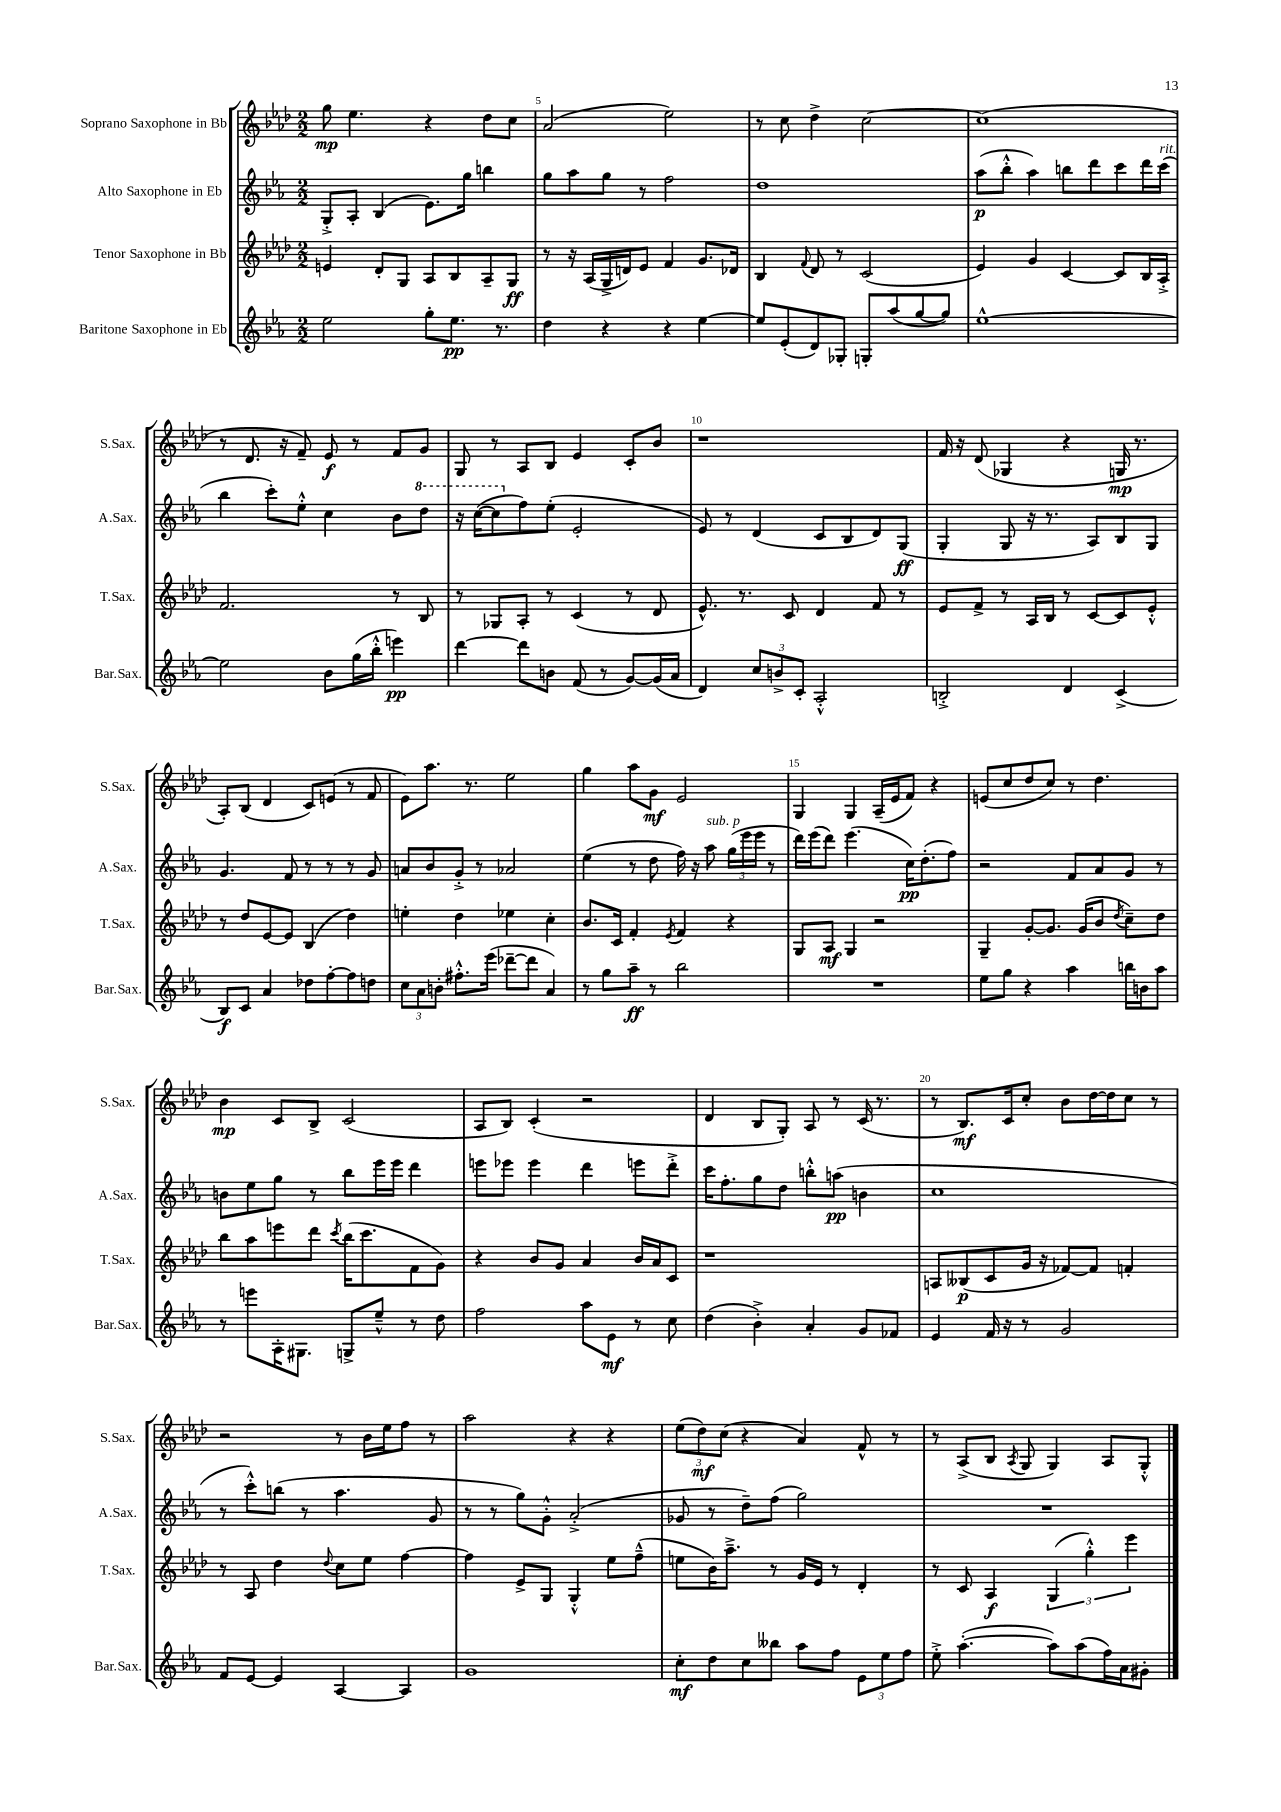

**kern	**dynam	**kern	**dynam	**kern	**dynam	**kern	**dynam
*part4	*part4	*part3	*part3	*part2	*part2	*part1	*part1
*staff4	*staff4	*staff3	*staff3	*staff2	*staff2	*staff1	*staff1
*I"Baritone Saxophone in Eb	*	*I"Tenor Saxophone in Bb	*	*I"Alto Saxophone in Eb	*	*I"Soprano Saxophone in Bb	*
*I'Bar.Sax.	*	*I'T.Sax.	*	*I'A.Sax.	*	*I'S.Sax.	*
*clefG2	*	*clefG2	*	*clefG2	*	*clefG2	*
*k[b-e-a-]	*	*k[b-e-a-d-]	*	*k[b-e-a-]	*	*k[b-e-a-d-]	*
*M2/2	*	*M2/2	*	*M2/2	*	*M2/2	*
=4	=4	=4	=4	=4	=4	=4	=4
2ee-\	.	4en/	.	8G'^/L	.	8gg\	mp
.	.	.	.	8A-'/J	.	4.ee-\	.
.	.	8d-'/L	.	(4B-/	.	.	.
.	.	8G/J	.	.	.	.	.
8gg'\L	.	8A-/L	.	8.e-\L)	.	4r	.
8.ee-\J	pp	8B-/	.	.	.	.	.
.	.	.	.	16gg\Jk	.	.	.
.	.	8A-~/	.	4bbn\	.	8dd-\L	.
8.r	.	.	.	.	.	.	.
.	.	8G/J	ff	.	.	8cc\J	.
=5	=5	=5	=5	=5	=5	=5	=5
4dd\	.	8r	.	8gg\L	.	(2a-/	.
.	.	16r	.	8aa-\	.	.	.
.	.	(16A-/LL	.	.	.	.	.
4r	.	16G^/	.	8gg\J	.	.	.
.	.	16dn/J)	.	.	.	.	.
.	.	8e-/J	.	8r	.	.	.
4r	.	4f/	.	2ff\	.	2ee-\)	.
[4ee-\	.	8.g/L	.	.	.	.	.
.	.	16d-X/Jk	.	.	.	.	.
=6	=6	=6	=6	=6	=6	=6	=6
8ee-/L]	.	4B-/	.	1dd	.	8r	.
(8e-'/	.	.	.	.	.	8cc\	.
.	.	8qqf/	.	.	.	.	.
8d/)	.	8d-/	.	.	.	4dd-^\	.
8G-X'/J	.	8r	.	.	.	.	.
8Gn'/L	.	(2c/	.	.	.	[2cc\	.
(8aa-/	.	.	.	.	.	.	.
[8gg/	.	.	.	.	.	.	.
8gg/J])	.	.	.	.	.	.	.
=7	=7	=7	=7	=7	=7	=7	=7
[1ee-^^	.	4e-/)	.	(8aa-\L	p	(1cc]	.
.	.	.	.	8bb-'^^\J	.	.	.
.	.	4g/	.	4aa-\)	.	.	.
.	.	[4c/	.	8bbn\L	.	.	.
.	.	.	.	8ddd\	.	.	.
.	.	8c/L]	.	8ccc\	.	.	.
.	.	16B-/L	.	16ddd\L	.	.	.
!	!	!	!	!LO:TX:a:i:t=rit.	!	!	!
.	.	16A-'^/JJ	.	(16ccc\JJ	.	.	.
!!LO:LB:g=z
=8	=8	=8	=8	=8	=8	=8	=8
2ee-\]	.	2.f/	.	4bb-\	.	8r	.
.	.	.	.	.	.	8.d-/	.
.	.	.	.	8ccc'\L)	.	.	.
.	.	.	.	.	.	16r	.
.	.	.	.	8ee-'^^\J	.	8f~/)	.
8b-\L	.	.	.	4cc\	.	8e-/	f
(16gg\L	.	.	.	.	.	8r	.
16bb-'^^\JJ	.	.	.	.	.	.	.
4eeen\)	pp	8r	.	8b-\L	.	8f/L	.
*	*	*	*	*8va	*	*	*
.	.	8B-/	.	8ddd\J	.	8g/J	.
=9	=9	=9	=9	=9	=9	=9	=9
[4ddd\	.	8r	.	16r	.	8G/	.
.	.	.	.	([16ccc\KL	.	.	.
.	.	8G-X/L	.	8ccc\]	.	8r	.
*	*	*	*	*X8va	*	*	*
8ddd\L]	.	8A-'/J	.	8ff\)	.	8A-/L	.
8bn\J	.	8r	.	(8ee-'\J	.	8B-/J	.
(8f/	.	(4c/	.	2e-'/	.	4e-/	.
8r	.	.	.	.	.	.	.
[8g/L)	.	8r	.	.	.	8c'/L	.
(16g/L]	.	8d-/	.	.	.	8b-/J	.
16a-/JJ	.	.	.	.	.	.	.
=10	=10	=10	=10	=10	=10	=10	=10
4d/)	.	8.e-^^/)	.	8e-/)	.	1r	.
.	.	.	.	8r	.	.	.
.	.	8.r	.	.	.	.	.
12cc/L	.	.	.	(4d/	.	.	.
12bn^/	.	.	.	.	.	.	.
.	.	8c/	.	.	.	.	.
12c'/J	.	.	.	.	.	.	.
2A-'^^/	.	4d-/	.	8c/L	.	.	.
.	.	.	.	8B-/	.	.	.
.	.	8f/	.	8d/)	.	.	.
.	.	8r	.	(8G/J	ff	.	.
=11	=11	=11	=11	=11	=11	=11	=11
2Bn'^/	.	8e-/L	.	4G'/	.	16f/	.
.	.	.	.	.	.	16r	.
.	.	8f^/J	.	.	.	(8d-/	.
.	.	8r	.	8G/	.	4G-X/	.
.	.	16A-/LL	.	16r	.	.	.
.	.	16B-/JJ	.	8.r	.	.	.
4d/	.	8r	.	.	.	4r	.
.	.	[8c/L	.	8A-/L)	.	.	.
(4c^/	.	8c/]	.	8B-/	.	16Gn/	mp
.	.	.	.	.	.	8.r	.
.	.	8e-'^^/J	.	8G/J	.	.	.
!!LO:LB:g=z
=12	=12	=12	=12	=12	=12	=12	=12
8B-/L)	f	8r	.	4.g/	.	8A-'/L)	.
8c/J	.	8dd-/L	.	.	.	(8B-/J	.
4a-/	.	[8e-/	.	.	.	4d-/	.
.	.	8e-/J]	.	8f/	.	.	.
8dd-X\L	.	(4B-/	.	8r	.	8c/L)	.
[8ff'\	.	.	.	8r	.	(8en/J	.
8ff\]	.	4dd-\)	.	8r	.	8r	.
8ddn\J	.	.	.	8g/	.	8f/	.
=13	=13	=13	=13	=13	=13	=13	=13
12cc\L	.	4een'\	.	8an/L	.	8e-\L)	.
12a-\	.	.	.	.	.	.	.
.	.	.	.	8b-/	.	8.aa-\J	.
12bn'\J	.	.	.	.	.	.	.
8.ff#X'^^\L	.	4dd-\	.	8g'^/J	.	.	.
.	.	.	.	.	.	8.r	.
.	.	.	.	8r	.	.	.
(16eee-\Jk	.	.	.	.	.	.	.
[8ddd-X~\L	.	4ee-X\	.	2a-X/	.	2ee-\	.
8ddd-\J]	.	.	.	.	.	.	.
4a-/)	.	4cc'\	.	.	.	.	.
=14	=14	=14	=14	=14	=14	=14	=14
8r	.	8.b-/L	.	(4ee-\	.	4gg\	.
8gg\L	.	.	.	.	.	.	.
.	.	16c/Jk	.	.	.	.	.
8aa-~\J	ff	4f'/	.	8r	.	8aa-\L	.
8r	.	.	.	8dd\	.	8g\J	mf
.	.	8qe-/	.	.	.	.	.
2bb-\	.	4f/	.	16ff\)	.	2e-/	.
.	.	.	.	16r	.	.	.
!	!	!	!	!LO:TX:a:i:t=sub. p	!	!	!
.	.	.	.	8aa-\	.	.	.
.	.	4r	.	(24gg\LL	.	.	.
.	.	.	.	24eee-\	.	.	.
.	.	.	.	24eee-\JJ	.	.	.
.	.	.	.	8r	.	.	.
=15	=15	=15	=15	=15	=15	=15	=15
1r	.	8G/L	.	16ddd\LL)	.	4G/	.
.	.	.	.	(16eee-\J	.	.	.
.	.	8A-/J	mf	8ddd\J)	.	.	.
.	.	4G/	.	(4.eee-\	.	4G/	.
.	.	2r	.	.	.	(16A-~/LL	.
.	.	.	.	.	.	16e-/J	.
.	.	.	.	16cc\KL)	pp	8f/J)	.
.	.	.	.	(8.dd'\	.	.	.
.	.	.	.	.	.	4r	.
.	.	.	.	8ff\J)	.	.	.
=16	=16	=16	=16	=16	=16	=16	=16
8ee-\L	.	4G~/	.	2r	.	(8en/L	.
8gg\J	.	.	.	.	.	8cc/	.
4r	.	[8g'/L	.	.	.	8dd-/	.
.	.	8.g/J]	.	.	.	8cc/J)	.
4aa-\	.	.	.	8f/L	.	8r	.
.	.	(16g/KL	.	.	.	.	.
.	.	8b-/J	.	8a-/	.	4.dd-\	.
.	.	8qdd-/	.	.	.	.	.
16bbn\LL	.	8cc~\L)	.	8g/J	.	.	.
16bn\J	.	.	.	.	.	.	.
8aa-\J	.	8dd-\J	.	8r	.	.	.
!!LO:LB:g=z
=17	=17	=17	=17	=17	=17	=17	=17
8r	.	8bb-\L	.	8bn\L	.	4b-\	mp
8eeen\L	.	8aa-\	.	8ee-\	.	.	.
16A-'\K	.	8eeen\	.	8gg\J	.	8c/L	.
8.G#X\J	.	.	.	.	.	.	.
.	.	8ddd-\J	.	8r	.	8B-^/J	.
.	.	8qccc/	.	.	.	.	.
8Gn^/L	.	(16bb-\KL	.	8bb-\L	.	(2c/	.
.	.	8.ccc\	.	.	.	.	.
8ee-~^^/J	.	.	.	16eee-\L	.	.	.
.	.	.	.	16eee-\JJ	.	.	.
8r	.	8f\	.	4ddd\	.	.	.
8dd\	.	8g\J)	.	.	.	.	.
=18	=18	=18	=18	=18	=18	=18	=18
2ff\	.	4r	.	8eeen\L	.	8A-/L	.
.	.	.	.	8eee-X\J	.	8B-/J)	.
.	.	8b-/L	.	4eee-\	.	(4c'/	.
.	.	8g/J	.	.	.	.	.
8aa-\L	.	4a-/	.	4ddd\	.	2r	.
8e-\J	mf	.	.	.	.	.	.
8r	.	16b-/LL	.	8eeen\L	.	.	.
.	.	16a-/J	.	.	.	.	.
8cc\	.	8c/J	.	8ddd'^\J	.	.	.
=19	=19	=19	=19	=19	=19	=19	=19
(4dd\	.	1r	.	16ccc\KL	.	4d-/	.
.	.	.	.	8.ff'\	.	.	.
4b-'^\)	.	.	.	8gg\	.	8B-/L	.
.	.	.	.	8dd\J	.	8G'/J)	.
4a-'/	.	.	.	8bbn'^^\L	.	8A-/	.
.	.	.	.	(8aan\J	pp	8r	.
8g/L	.	.	.	4bn\	.	(16c/	.
.	.	.	.	.	.	8.r	.
8f-X/J	.	.	.	.	.	.	.
=20	=20	=20	=20	=20	=20	=20	=20
4e-/	.	8An/L	.	1cc	.	8r	.
.	.	(8B--X/	p	.	.	8.B-/L)	mf
16f/	.	8c/	.	.	.	.	.
16r	.	.	.	.	.	16c/k	.
8r	.	16g/Jk	.	.	.	8cc'/J	.
.	.	16r	.	.	.	.	.
2g/	.	[8f-X/L)	.	.	.	8b-\L	.
.	.	8f-/J]	.	.	.	[16dd-\L	.
.	.	.	.	.	.	16dd-\J]	.
.	.	4fn'/	.	.	.	8cc\J	.
.	.	.	.	.	.	8r	.
!!LO:LB:g=z
=21	=21	=21	=21	=21	=21	=21	=21
8f/L	.	8r	.	8r	.	2r	.
[8e-/J	.	8A-/	.	8ccc'^^\L)	.	.	.
4e-/]	.	4dd-\	.	(8bbn\J	.	.	.
.	.	.	.	8r	.	.	.
.	.	8qqdd-/	.	.	.	.	.
[4A-/	.	8cc\L	.	4.aa-\	.	8r	.
.	.	8ee-\J	.	.	.	16b-\LL	.
.	.	.	.	.	.	16ee-\J	.
4A-/]	.	[4ff\	.	.	.	8ff\J	.
.	.	.	.	8g/	.	8r	.
=22	=22	=22	=22	=22	=22	=22	=22
1g	.	4ff\]	.	8r	.	2aa-\	.
.	.	.	.	8r	.	.	.
.	.	8e-^/L	.	8gg\L)	.	.	.
.	.	8G/J	.	8g'^^\J	.	.	.
.	.	4G'^^/	.	(2a-'^/	.	4r	.
.	.	8ee-\L	.	.	.	4r	.
.	.	(8ff~^^\J	.	.	.	.	.
=23	=23	=23	=23	=23	=23	=23	=23
8cc'\L	mf	8een\L	.	8g-X/	.	(12ee-\L	.
.	.	.	.	.	.	12dd-\)	mf
8dd\	.	16b-\K)	.	8r	.	.	.
.	.	.	.	.	.	(12cc\J	.
.	.	8.aa-~^\J	.	.	.	.	.
8cc\	.	.	.	8dd~\L)	.	4r	.
8bb--X\J	.	8r	.	(8ff\J	.	.	.
8aa-\L	.	16g/LL	.	2gg\)	.	4a-/)	.
.	.	16e-/JJ	.	.	.	.	.
8ff\J	.	8r	.	.	.	.	.
12e-\L	.	4d-'/	.	.	.	8f^^/	.
12ee-\	.	.	.	.	.	.	.
.	.	.	.	.	.	8r	.
12ff\J	.	.	.	.	.	.	.
=24	=24	=24	=24	=24	=24	=24	=24
8ee-'^\	.	8r	.	1r	.	8r	.
([4.aa-'\	.	8c/	.	.	.	(8A-^/L	.
.	.	4A-/	f	.	.	8B-/J	.
.	.	.	.	.	.	8qA-/	.
.	.	.	.	.	.	8G/	.
8aa-\L])	.	(6G/	.	.	.	4G/)	.
(8aa-\	.	.	.	.	.	.	.
.	.	6gg'^^\)	.	.	.	.	.
16ff\L)	.	.	.	.	.	8A-/L	.
16a-\J	.	.	.	.	.	.	.
.	.	6eee-\	.	.	.	.	.
8g#X'\J	.	.	.	.	.	8G'^^/J	.
==	==	==	==	==	==	==	==
*-	*-	*-	*-	*-	*-	*-	*-
